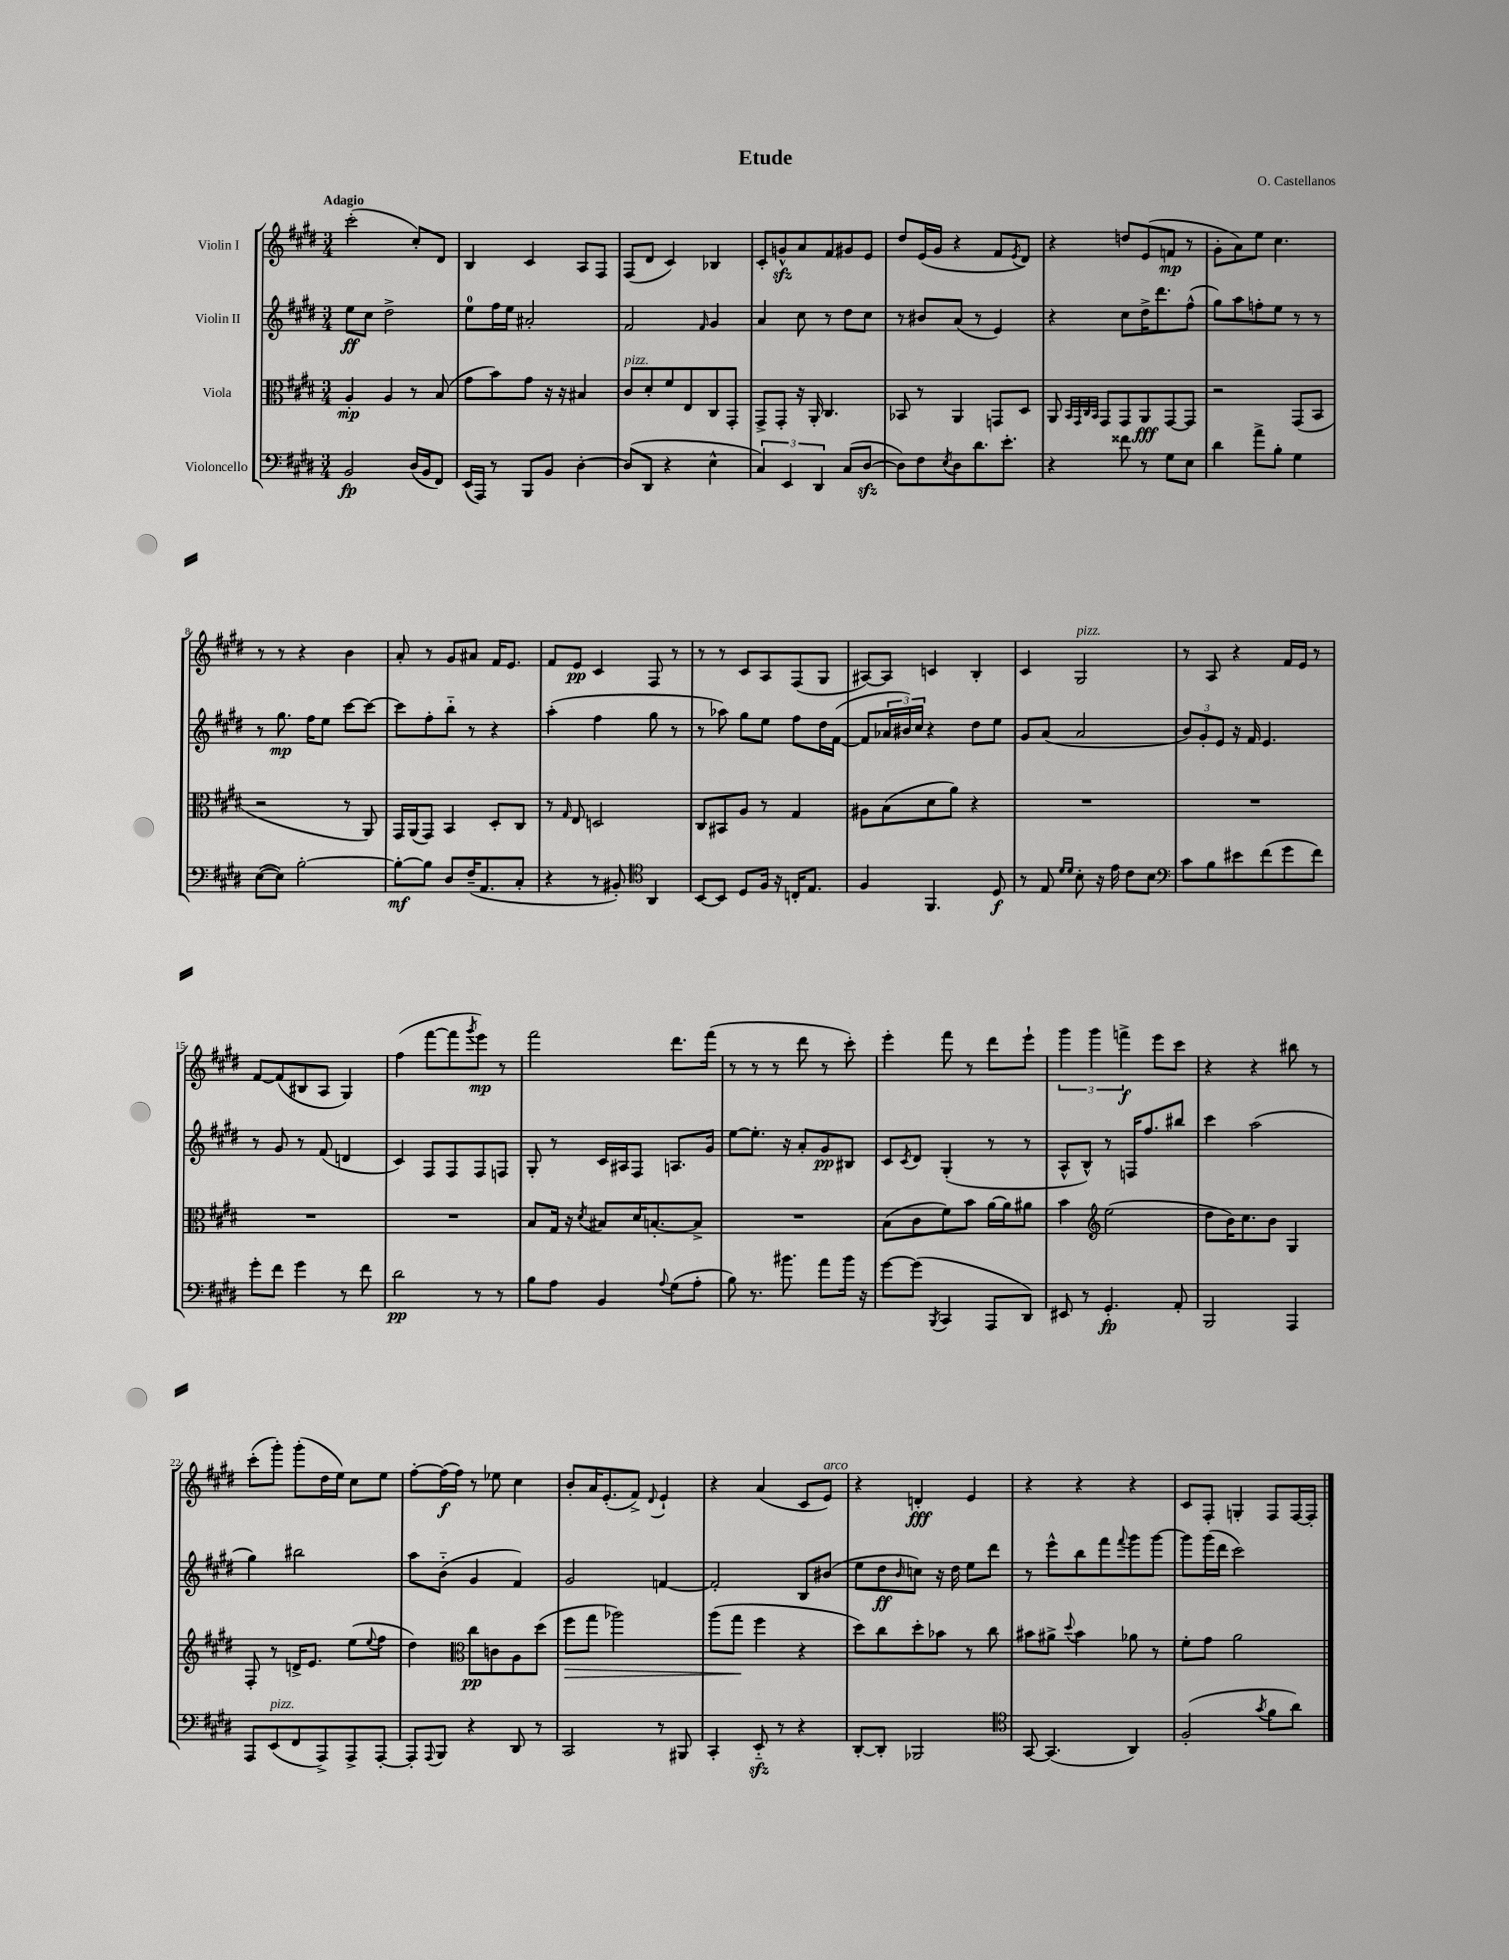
\header { title = "Etude" composer = "O. Castellanos" }
<<
\new StaffGroup <<
\new Staff = "s0" \with { instrumentName = "Violin I" } {
    \clef treble \key e \major \numericTimeSignature \time 3/4 \tempo "Adagio"
    cis'''2-.( cis''8-.) dis'8 |
    b4 cis'4 a8 fis8 |
    fis8( dis'8 cis'4) bes4 |
    cis'8-. g'8-^\sfz a'8 fis'8 gis'8 e'8 |
    dis''8 e'16( gis'16 r4 fis'8 \acciaccatura { e'8 } dis'8) |
    r4 d''8 e'8( f'8\mp r8 |
    gis'8-. a'8) e''8 cis''4. |
    r8 r8 r4 b'4 |
    a'8-. r8 gis'8 ais'8 fis'16 e'8. |
    fis'8 e'8\pp cis'4 fis8 r8 |
    r8 r8 cis'8 a8 fis8( gis8 |
    ais8~) ais8 c'4 b4-. |
    cis'4 gis2^\markup { \italic "pizz." } |
    r8 a8 r4 fis'16 e'16 r8 |
    fis'8~ fis'8( bis8 a8 gis4) |
    fis''4( fis'''8~ fis'''8 \acciaccatura { gis'''8 } e'''8\mp) r8 |
    fis'''2 dis'''8. fis'''16( |
    r8 r8 r8 dis'''8 r8 cis'''8-.) |
    e'''4-. fis'''8 r8 dis'''8 e'''8-! |
    \tuplet 3/2 { gis'''4 gis'''4 f'''4->\f } e'''8 cis'''8 |
    r4 r4 bis''8 r8 |
    cis'''8-.( gis'''8-.) gis'''8-.( dis''16 e''16) cis''8 e''8 |
    fis''8~-. fis''16\f( fis''16) r8 ees''8 cis''4 |
    b'8-. a'16 e'8.-.( fis'8->) \appoggiatura { dis'8 } e'4-! |
    r4 a'4( cis'8 e'8^\markup { \italic "arco" }) |
    r4 d'4-.\fff e'4 |
    r4 r4 r4 |
    cis'8 fis8-. g4-. fis8 fis16~ fis16-. \bar "|." |
}
\new Staff = "s1" \with { instrumentName = "Violin II" } {
    \clef treble \key e \major \numericTimeSignature \time 3/4
    e''8\ff cis''8 dis''2-> |
    e''8-0 fis''16 e''16 ais'2-. |
    fis'2 \grace { fis'16 } gis'4 |
    a'4 cis''8 r8 dis''8 cis''8 |
    r8 bis'8 a'8( r8 e'4) |
    r4 cis''8 dis''16-> dis'''8. fis''8-^( |
    gis''8) a''8 f''8-. e''8 r8 r8 |
    r8 gis''8.\mp fis''16 e''8 cis'''8~ cis'''8~ |
    cis'''8 fis''8-. b''8-_ r8 r4 |
    a''4-.( fis''4 gis''8 r8 |
    r8 aes''8) gis''8 e''8 fis''8 dis''16 fis'16~( |
    fis'8 \tuplet 3/2 { aes'16 bis'16) cis''16 } r4 dis''8 e''8 |
    gis'8 a'8( a'2 |
    \tuplet 3/2 { b'8) gis'8-. e'8 } r16 fis'16 e'4. |
    r8 gis'8 r8 fis'8( d'4 |
    cis'4) fis8 fis8 fis8 f8 |
    gis8-. r8 cis'16 ais16 fis8 a8. gis'16 |
    e''8~ e''8.-. r16 a'8-. gis'8\pp bis8 |
    cis'8 \acciaccatura { cis'8 } dis'8 gis4-.( r8 r8 |
    a8-^ b8-^) r8 f16 fis''8. bis''8 |
    cis'''4 a''2( |
    gis''4) bis''2 |
    a''8 b'8-_( gis'4 fis'4) |
    gis'2 f'4~ |
    f'2-. b8 bis'8( |
    e''8 dis''8\ff \grace { b'16 } c''8) r16 dis''16 e''8 dis'''8 |
    r8 e'''8-^ b''8 fis'''8 \appoggiatura { fis'''8 } gis'''8 gis'''8~ |
    gis'''8 gis'''16( dis'''16 cis'''2) \bar "|." |
}
\new Staff = "s2" \with { instrumentName = "Viola" } {
    \clef alto \key e \major \numericTimeSignature \time 3/4
    a4-.\mp a4 r8 b8( |
    gis'8 b'8) gis'8 r16 r16 bis4 |
    cis'8^\markup { \italic "pizz." } dis'8-. fis'8 e8 cis8 gis,8-. |
    gis,8-> gis,8-. r16 a,16-. cis4. |
    bes,8 r8 a,4 g,8 dis8 |
    a,8 \grace { b,32 gis,32 cis32 b,32 } gis,8 gis,8 a,8\fff gis,8~ gis,8 |
    r2 gis,8( b,8 |
    r2 r8 a,8) |
    gis,16 a,16( gis,8) b,4 dis8-. cis8 |
    r8 \grace { gis16 } e8 d2 |
    cis8 bis,8 a8 r8 gis4 |
    ais8 b8( dis'8 a'8) r4 |
    R2. |
    R2. |
    R2. |
    R2. |
    b8 gis16 r16 \acciaccatura { dis'8 } bis8 dis'16 b8.~-. b8-> |
    R2. |
    b8( cis'8 fis'8) b'8 a'16~ a'16 ais'8 |
    b'4 \clef treble e''2( |
    dis''8 b'16) cis''8. b'8 gis4 |
    fis8-. r8 d'16-> e'8. e''8( \appoggiatura { e''8 } fis''8 |
    dis''4) \clef alto cis''8\pp c'8 a8 dis''8( |
    fis''8\> gis''8 aes''2) |
    a''8( gis''8\! fis''4 r4 |
    dis''8) cis''8 dis''8-. bes'8 r8 cis''8 |
    bis'8 ais'8-> \appoggiatura { dis''8 } bis'4 aes'8 r8 |
    fis'8-. gis'8 a'2 \bar "|." |
}
\new Staff = "s3" \with { instrumentName = "Violoncello" } {
    \clef bass \key e \major \numericTimeSignature \time 3/4
    b,2\fp dis16( b,16 fis,8) |
    e,16( a,,16) r8 b,,8 b,8 dis4~-. |
    dis8( dis,8 r4 e4-^ |
    \tuplet 3/2 { cis4) e,4 dis,4 } cis8( dis8~\sfz |
    dis8) fis8 \acciaccatura { e8 } dis8 dis'8. e'8.-. |
    r4 fisis'8 r8 gis8 e8 |
    dis'4 a'8-> b8-. gis4 |
    e8~( e8) b2~-. |
    b8~-.\mf b8 dis8 fis16--( a,8. cis8-. |
    r4 r8 bis,8-.) \clef tenor a,4 |
    b,8~ b,8 dis8 fis16 r16 c16-. e8. |
    fis4 fis,4. dis8\f |
    r8 e8 \grace { dis'16 dis'16 } b8-. r16 e'16 cis'8 b8 |
    \clef bass cis'8 b8 eis'8 fis'8( gis'8 fis'8) |
    gis'8-. fis'8 gis'4 r8 fis'8 |
    dis'2\pp r8 r8 |
    b8 a8 b,4 \appoggiatura { a8 } gis8( a8-. |
    b8) r8. bis'8. a'8 bis'16 r16 |
    gis'8~ gis'8( \acciaccatura { b,,8 } cis,4 a,,8 dis,8) |
    eis,8 r8 gis,4.-.\fp a,8-. |
    b,,2 a,,4 |
    a,,8 e,8^\markup { \italic "pizz." }( fis,8 a,,8->) a,,8-> a,,8~-. |
    a,,8-. \appoggiatura { a,,8 } b,,8 r4 dis,8 r8 |
    cis,2 r8 bis,,8 |
    cis,4-. e,8-_\sfz r8 r4 |
    dis,8~-. dis,8-. bes,,2 |
    \clef tenor gis,8~ gis,4.( a,4) |
    fis2-.( \acciaccatura { gis'8 } fis'8 a'8) \bar "|." |
}
>>
>>
